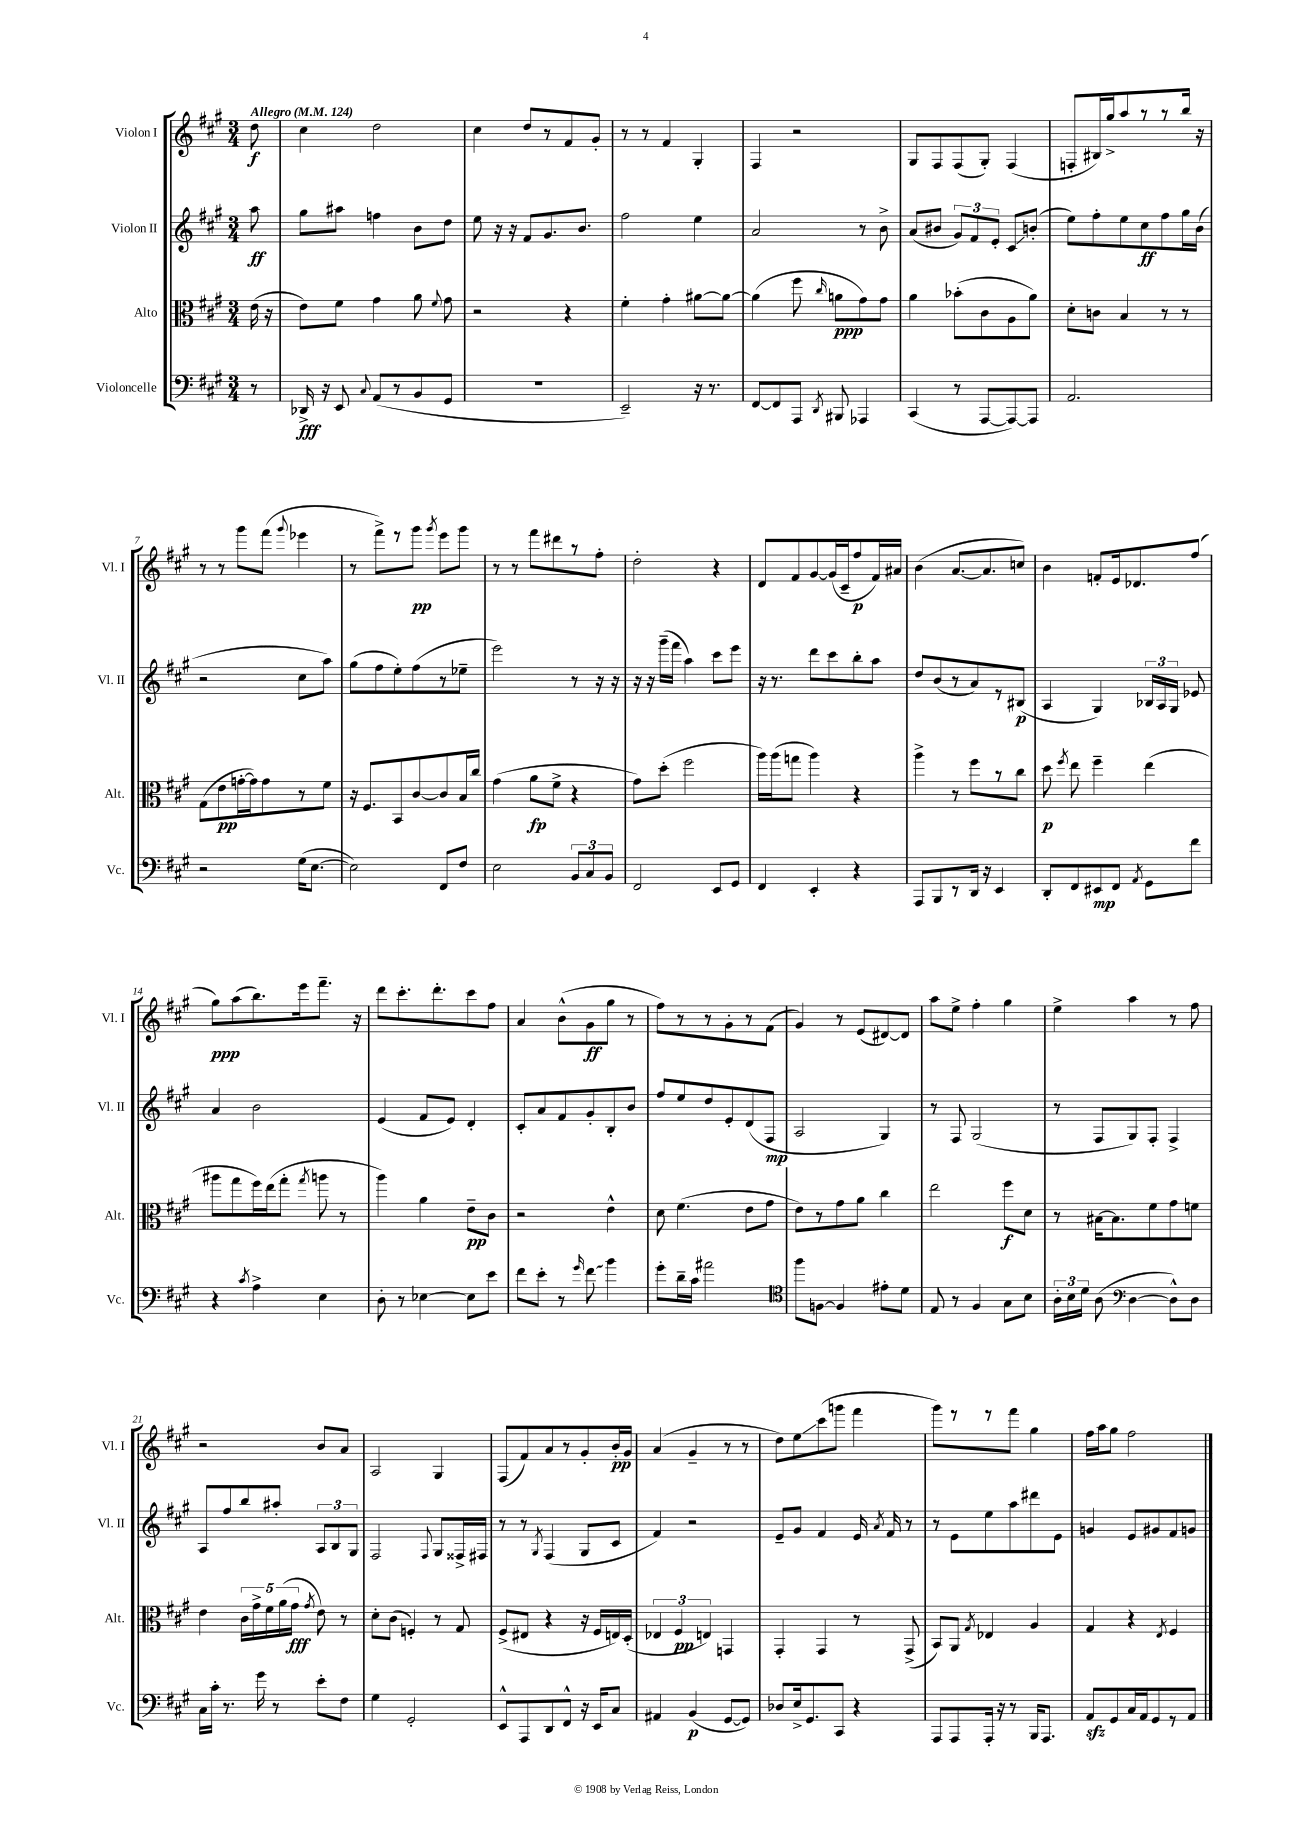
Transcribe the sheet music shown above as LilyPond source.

<<
\new StaffGroup <<
\new Staff = "s0" \with { instrumentName = "Violon I" shortInstrumentName = "Vl. I" } {
    \clef treble \key a \major \numericTimeSignature \time 3/4 \partial 8 \tempo "Allegro" 4 = 124
    \autoBeamOff d''8\f |
    cis''4 d''2 |
    cis''4 d''8[ r8 fis'8 gis'8]-. |
    r8 r8 fis'4 gis4-. |
    fis4 r2 |
    gis8[ fis8 fis8( gis8]-.) fis4( |
    f8[-. bis16) gis''16-> a''8 r8 r8 b''16] r16 |
    r8 r8 gis'''8[ fis'''8]( \appoggiatura { gis'''8 } ees'''4 |
    r8 fis'''8[->) r8 gis'''8]\pp \acciaccatura { gis'''8 } e'''8[ gis'''8] |
    r8 r8 fis'''8[ dis'''8 r8 fis''8]-. |
    d''2-. r4 |
    d'8[ fis'8 gis'8~ gis'16( cis'16-- fis''8\p fis'16) ais'16] |
    b'4( a'8.[~ a'8. c''8]) |
    b'4 f'8[-. e'16 des'8. fis''8]( |
    gis''8[\ppp) a''8( b''8.) e'''16 fis'''8.]-- r16 |
    d'''8[ cis'''8.-. d'''8.-. cis'''8 fis''8] |
    a'4 b'8[-^( gis'8\ff gis''8] r8 |
    fis''8[) r8 r8 gis'8-. r8 fis'8]( |
    gis'4) r8 e'8[( dis'8~) dis'8] |
    a''8[ e''8]-> fis''4-. gis''4 |
    e''4-> a''4 r8 fis''8 |
    r2 b'8[ a'8] |
    a2 gis4 |
    fis8[( fis'8) a'8 r8 gis'8-. b'16-.\pp gis'16] |
    a'4( gis'4-- r8 r8 |
    d''8[) e''8\glissando cis'''8( g'''8] fis'''4 |
    gis'''8[) r8 r8 fis'''8] gis''4 |
    fis''16[ a''16 gis''8] fis''2 \bar "|." |
}
\new Staff = "s1" \with { instrumentName = "Violon II" shortInstrumentName = "Vl. II" } {
    \clef treble \key a \major \numericTimeSignature \time 3/4 \partial 8
    \autoBeamOff a''8\ff |
    gis''8[ ais''8] f''4 b'8[ d''8] |
    e''8 r16 r16 fis'8[ gis'8. b'8.] |
    fis''2 e''4 |
    a'2 r8 b'8-> |
    a'8[( bis'8] \tuplet 3/2 { gis'8[) fis'8 e'8]-. } cis'8[\glissando b'8]-.( |
    e''8[) fis''8-. e''8 cis''8\ff fis''8 gis''16 b'16]( |
    r2 cis''8[ a''8]) |
    gis''8[( fis''8 e''8-.) fis''8( r8 ees''8]-- |
    e'''2) r8 r16 r16 |
    r16 r16 gis'''16[--( fis'''16] a''4) cis'''8[ e'''8] |
    r16 r8. d'''8[ cis'''8 b''8-. a''8] |
    d''8[ b'8( r8 a'8) r8 bis8]\p( |
    a4 gis4) \tuplet 3/2 { bes16[ a16 gis16] } ees'8 |
    a'4 b'2 |
    e'4( fis'8[ e'8]) d'4-. |
    cis'8[-. a'8 fis'8 gis'8-. b8-. b'8] |
    fis''8[ e''8 d''8 e'8-. d'8( fis8]\mp |
    a2 gis4) |
    r8 fis8 gis2( |
    r8 fis8[ gis8) fis8]-. fis4-> |
    a8[ fis''8 b''8 ais''8]-. \tuplet 3/2 { a8[ b8 gis8] } |
    fis2 \appoggiatura { fis8 } gis8[ fisis16-> fis16] |
    r8 r8 \acciaccatura { gis8 } fis4( gis8[ cis'8] |
    fis'4) r2 |
    e'8[-- gis'8] fis'4 e'16 \acciaccatura { a'8 } fis'16 r8 |
    r8 e'8[ e''8 a''8 dis'''8 e'8] |
    g'4 e'8[ gis'8 fis'8 g'8] \bar "|." |
}
\new Staff = "s2" \with { instrumentName = "Alto" shortInstrumentName = "Alt." } {
    \clef alto \key a \major \numericTimeSignature \time 3/4 \partial 8
    \autoBeamOff e'16( r16 |
    e'8[) fis'8] gis'4 a'8 \appoggiatura { fis'8 } gis'8 |
    r2 r4 |
    fis'4-. gis'4-. ais'8[~ ais'8]~ |
    ais'4( fis''8 \grace { cis''16 } a'8[\ppp gis'8) gis'8] |
    a'4 bes'8[-.( cis'8 a8 a'8]) |
    d'8[-. c'8] b4 r8 r8 |
    gis8[( e'8\pp g'16~-. g'16) g'8 r8 fis'8] |
    r16 fis8.[ b,8 cis'8~ cis'8 b16 cis''16] |
    gis'4( a'8[\fp fis'8]-> r4 |
    gis'8[) d''8]-.( fis''2 |
    a''16[) a''16( g''8] a''4) r4 |
    a''4-> r8 fis''8[ r8 cis''8] |
    d''8\p \acciaccatura { fis''8 } e''8 fis''4-- e''4( |
    ais''8[ gis''8 fis''16) e''16( gis''8]-. \acciaccatura { gis''8 } a''8 r8 |
    a''4) a'4 e'8[--\pp cis'8] |
    r2 e'4-^ |
    d'8 fis'4.( e'8[ gis'8] |
    e'8[) r8 gis'8 a'8] cis''4 |
    e''2 fis''8[\f d'8] |
    r8 bis16[~ bis8. fis'8 gis'8 f'8] |
    e'4 \tuplet 5/4 { cis'16[ gis'16-> fis'16 a'16( gis'16]\fff } \acciaccatura { gis'8 } e'8) r8 |
    d'8[-. cis'8]( f4-.) r8 gis8 |
    fis8[->( eis8] r4 r16 fis16[ e16) d16]-.( |
    \tuplet 3/2 { ees4 fis4\pp e4) } g,4 |
    gis,4-. gis,4 r8 gis,8->( |
    b,8[) a,8] \acciaccatura { gis8 } ees4 a4 |
    gis4 r4 \acciaccatura { e8 } fis4 \bar "|." |
}
\new Staff = "s3" \with { instrumentName = "Violoncelle" shortInstrumentName = "Vc." } {
    \clef bass \key a \major \numericTimeSignature \time 3/4 \partial 8
    \autoBeamOff r8 |
    des,16->\fff r16 e,8 \appoggiatura { cis8 } a,8[( r8 b,8 gis,8] |
    R2. |
    e,2--) r16 r8. |
    fis,8[~ fis,8 a,,8] \acciaccatura { d,8 } bis,,8 aes,,4 |
    cis,4( r8 a,,8[~ a,,8~) a,,8] |
    a,2. |
    r2 gis16[( e8.]~ |
    e2) fis,8[ fis8] |
    e2 \tuplet 3/2 { b,8[ cis8 b,8] } |
    fis,2 e,8[ gis,8] |
    fis,4 e,4-. r4 |
    a,,8[ b,,8 r8 d,16] r16 e,4 |
    d,8[-. fis,8 eis,8\mp fis,8] \acciaccatura { a,8 } gis,8[ fis'8] |
    r4 \acciaccatura { cis'8 } a4-> e4 |
    d8-. r8 ees4~ ees8[ e'8] |
    fis'8[ e'8]-. r8 \grace { gis'16 } \once \override Glissando.style = #'zigzag fis'8\glissando b'4 |
    gis'8[-. d'16-- cis'16] ais'2 |
    \clef tenor fis''8[ f8]~ f4 eis'8[-. d'8] |
    e8 r8 fis4 gis8[ b8] |
    \tuplet 3/2 { a16[-. b16 d'16] } a8( \clef bass d4~ d8[-^) d8] |
    cis16[ cis'16]-. r8. gis'16 r8 e'8[-. fis8] |
    gis4 gis,2-. |
    e,8[-^ a,,8 d,8 fis,8]-^ r16 e,16[ cis8] |
    ais,4 b,4\p( gis,8[~ gis,8]) |
    des8[ e16-> gis,8. cis,8] r4 |
    a,,8[ a,,8 a,,16]-. r16 r8 b,,16[ a,,8.] |
    a,8[\sfz gis,8 cis16 a,16 gis,8 r8 a,8] \bar "|." |
}
>>
>>
